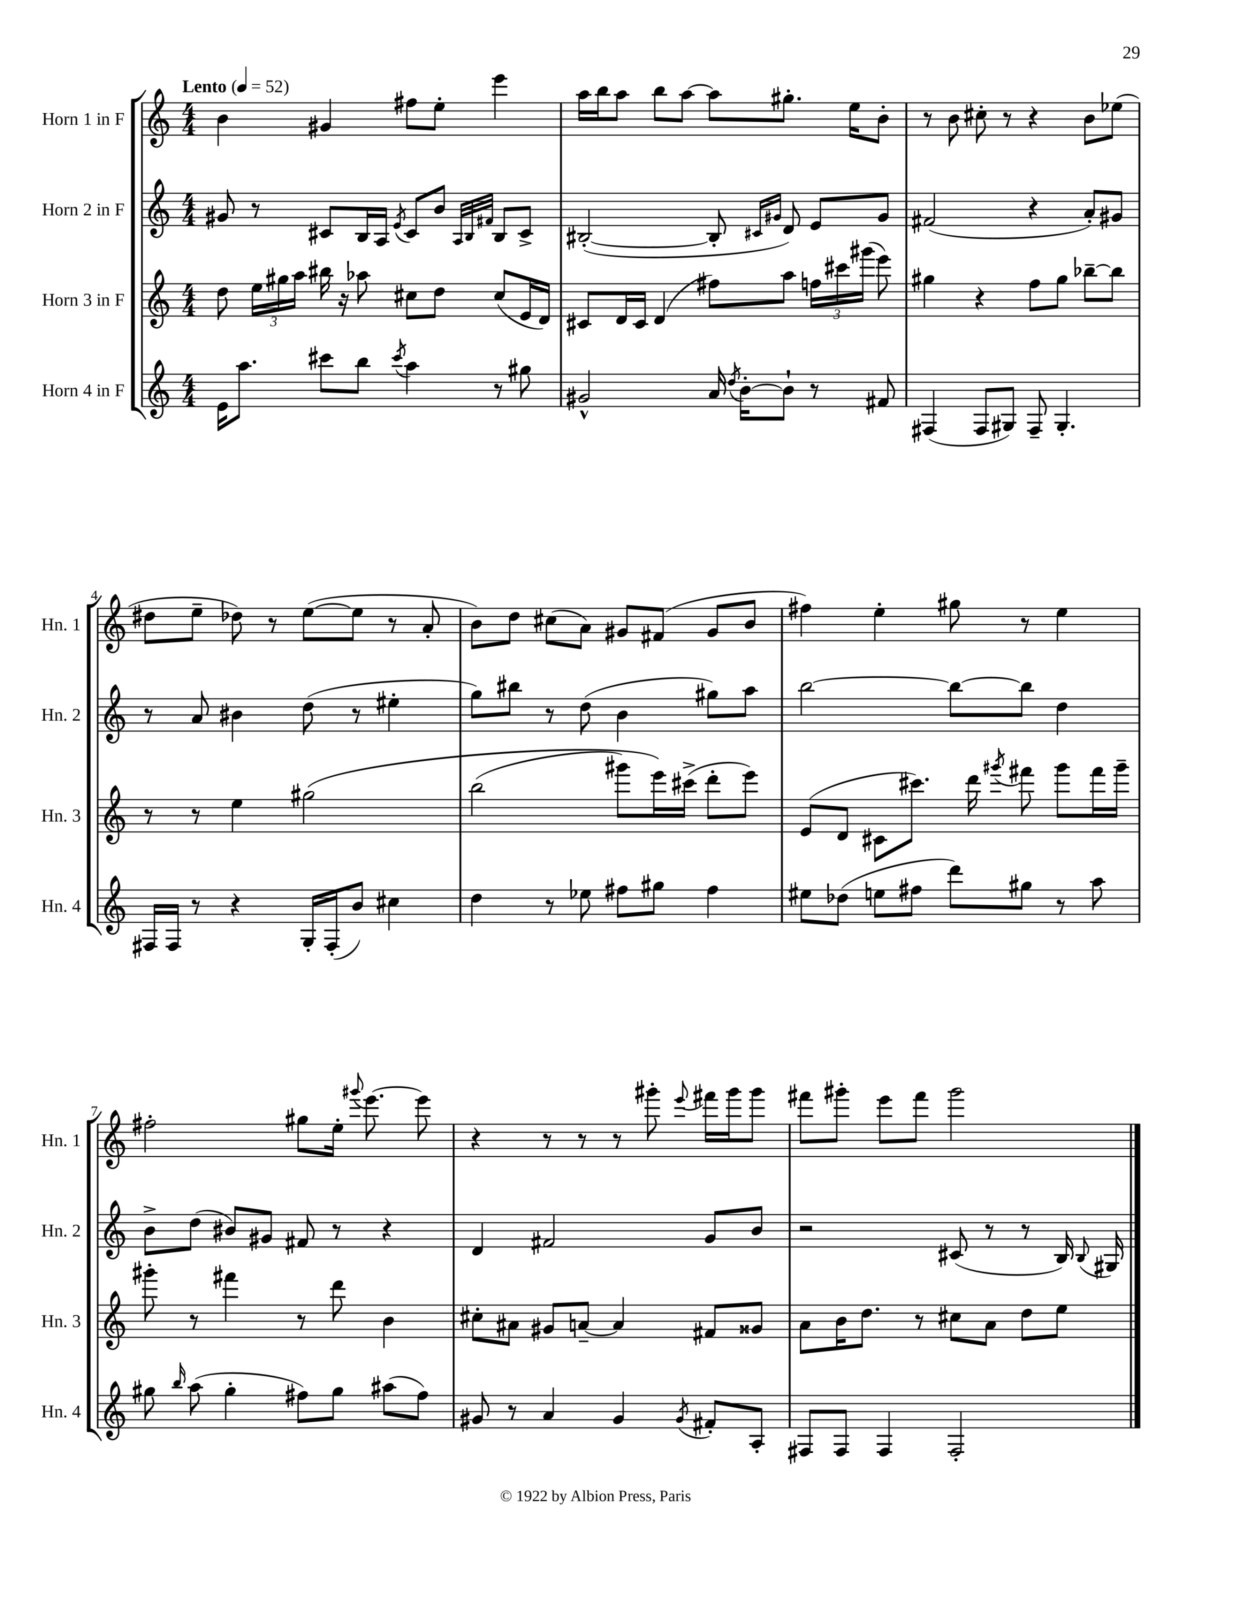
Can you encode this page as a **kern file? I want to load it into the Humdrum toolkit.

**kern	**kern	**kern	**kern
*staff4	*staff3	*staff2	*staff1
*clefG2	*clefG2	*clefG2	*clefG2
*k[]	*k[]	*k[]	*k[]
*M4/4	*M4/4	*M4/4	*M4/4
*MM52	*MM52	*MM52	*MM52
16e	8dd	8g#	4b
8.aa	.	.	.
.	24ee	8r	.
.	24gg#	.	.
.	24aa	.	.
8ccc#	16bb#	8c#	4g#
.	16r	.	.
8bb	8aa-	16B	.
.	.	16A	.
8qccc#	.	8qe	.
4aa	8cc#	8c#	8ff#
.	8dd	8b	8ee'
.	.	32qqA	.
.	.	32qqB	.
.	.	32qqf#	.
8r	(8cc#	8B	4eee
8gg#	16e	8c#^	.
.	16d)	.	.
=	=	=	=
2g#^^	8c#	([2B#'	16aa
.	.	.	16bb
.	16d	.	8aa
.	16c#	.	.
.	(4d	.	8bb
.	.	.	[8aa
16a	8ff#)	8B#']	8aa]
8qdd	.	.	.
[16b'	.	.	.
.	.	16qqc#	.
.	.	16qqg#	.
8b`]	8aa	8d)	8.gg#'
8r	24ff	8e	.
.	24ccc#	.	.
.	.	.	16ee
.	(24ggg#	.	.
8f#	8eee)	8g#	8b'
=	=	=	=
(4F#	4gg#	(2f#	8r
.	.	.	8b
8F#	4r	.	8cc#'
8G#)	.	.	8r
8F#~	8ff	4r	4r
4.G#'	8gg#	.	.
.	[8bb-~	8a')	8b
.	8bb-]	8g#	(8ee-
=	=	=	=
16F#	8r	8r	8dd#
16F#	.	.	.
8r	8r	8a	8ee~
4r	4ee	4b#	8dd-)
.	.	.	8r
16G'	&(2gg#	(8dd	([8ee
(16F#'	.	.	.
8b)	.	8r	8ee]
4cc#	.	4ee#'	8r
.	.	.	8a'
=	=	=	=
4dd	(2bb	8gg)	8b)
.	.	8bb#	8dd
8r	.	8r	(8cc#
8ee-	.	(8dd	8a)
8ff#	8ggg#)	4b	8g#
8gg#	16eee&)	.	(8f#
.	(16ccc#^	.	.
4ff#	8ddd'	8gg#)	8g#
.	8eee)	8aa	8b
=	=	=	=
8ee#	(8e	[2bb	4ff#)
(8dd-	8d	.	.
8ee	8c#	.	4ee'
8ff#	8.ccc#)	.	.
8ddd)	.	8bb_	8gg#
.	16ddd	.	.
.	8qggg#	.	.
8gg#	8fff#	8bb]	8r
8r	8ggg#	4dd	4ee
8aa	16fff#	.	.
.	16ggg#~	.	.
=	=	=	=
8gg#	8ggg#'	8b^	2ff#'
16qqbb	.	.	.
(8aa	8r	(8dd	.
4gg#'	4fff#	8b#)	.
.	.	8g#	.
8ff#)	8r	8f#	8gg#
8gg#	8ddd	8r	16ee'
.	.	.	8qqggg#
.	.	.	[8.eee
(8aa#	4b	4r	.
8ff#)	.	.	8eee]
=	=	=	=
8g#	8cc#'	4d	4r
8r	8a#	.	.
4a	8g#	2f#	8r
.	[8a~	.	8r
4g#	4a]	.	8r
.	.	.	8ggg#'
8qg#	.	.	8qqeee
8f#'	8f#	8g	16fff#
.	.	.	16ggg#
8A'	8g##	8b	8ggg#
=	=	=	=
8F#	8a	2r	8fff#
8F#	16b	.	8ggg#'
.	8.dd	.	.
4F#	.	.	8eee
.	8r	.	8fff#
2F#'	8cc#	(8c#	2ggg#
.	8a	8r	.
.	8dd	8r	.
.	8ee	16B)	.
.	.	8qqB	.
.	.	16G#	.
==	==	==	==
*-	*-	*-	*-
